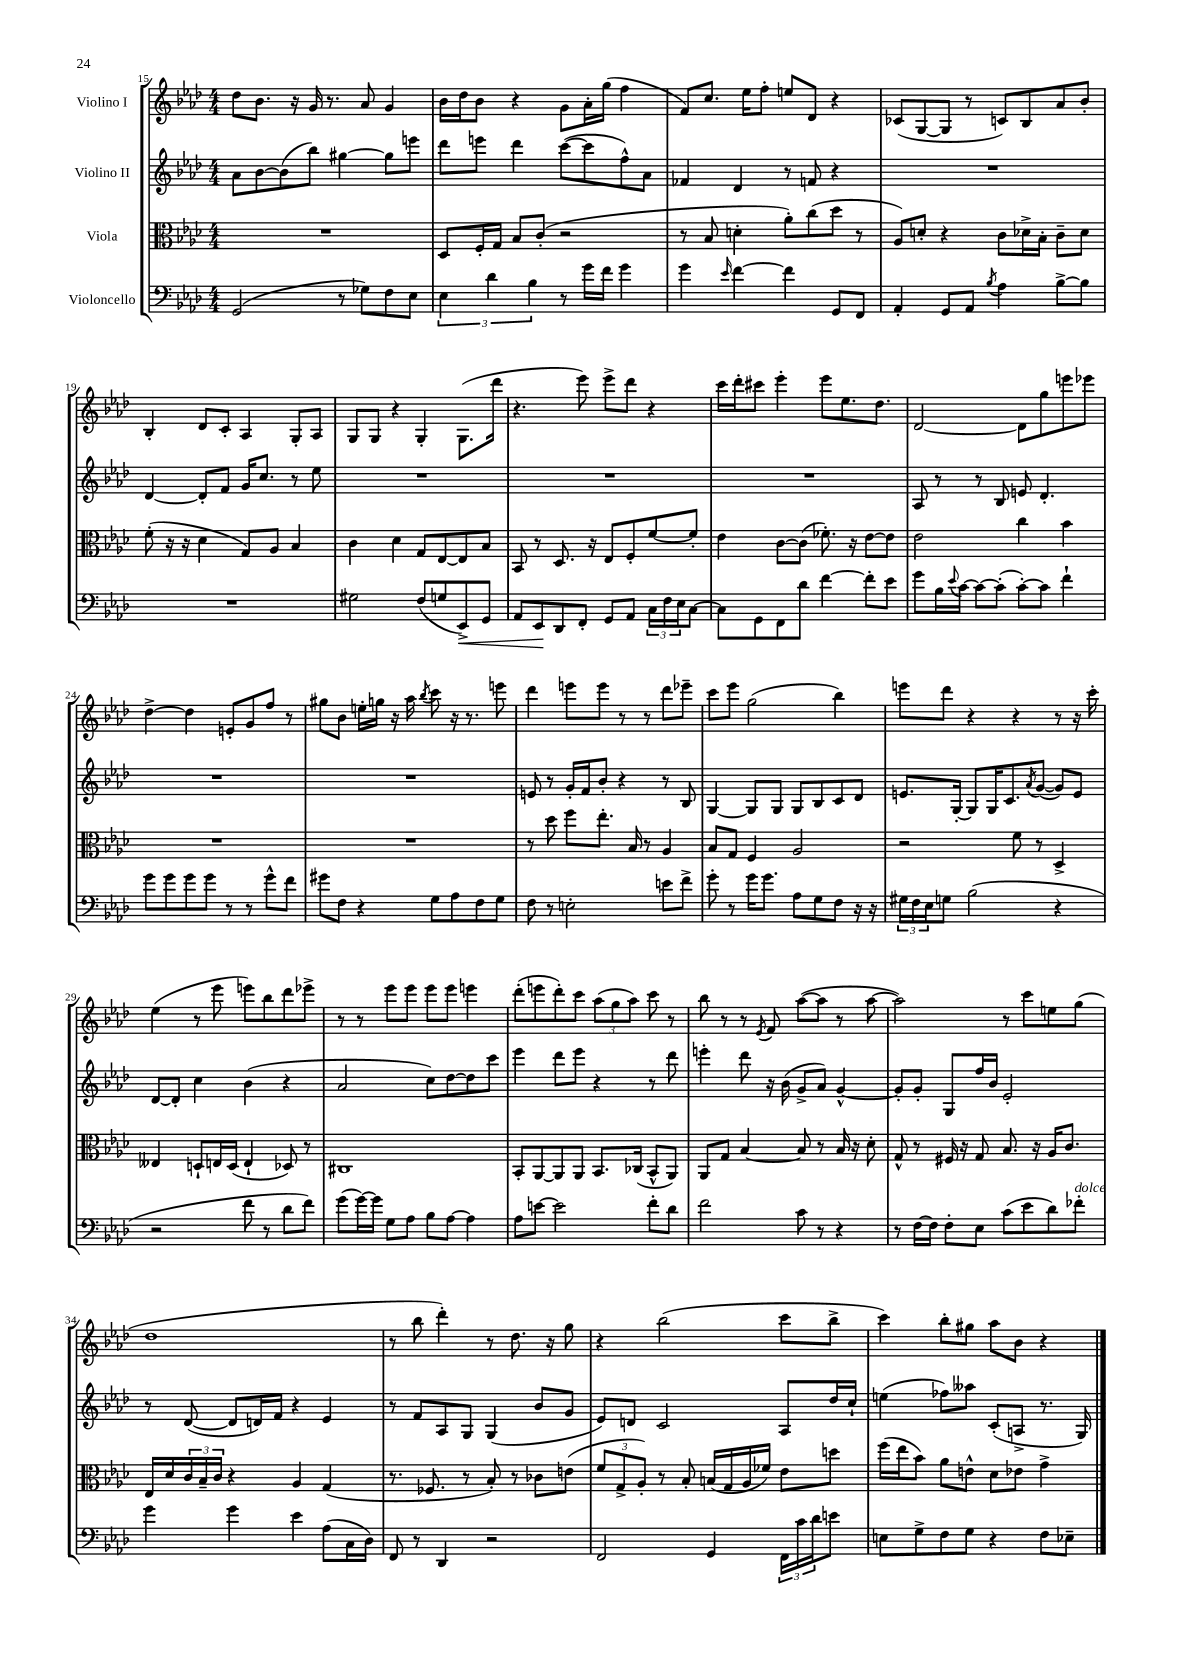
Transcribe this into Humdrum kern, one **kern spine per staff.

**kern	**kern	**kern	**kern
*staff4	*staff3	*staff2	*staff1
*clefF4	*clefC3	*clefG2	*clefG2
*k[b-e-a-d-]	*k[b-e-a-d-]	*k[b-e-a-d-]	*k[b-e-a-d-]
*M4/4	*M4/4	*M4/4	*M4/4
(2GG	1r	8a-	8dd-
.	.	[8b-	8.b-
.	.	(8b-]	.
.	.	.	16r
.	.	8bb-)	16g
.	.	.	8.r
8r	.	[4gg#	.
8G-)	.	.	8a-
8F	.	8gg#]	4g
8E-	.	8eee	.
=	=	=	=
6E-	8D-	8ddd-	16b-
.	.	.	16dd-
.	16F'	8eee	8b-
6d-	.	.	.
.	16G	.	.
.	8B-	4ddd-	4r
6B-	.	.	.
.	(8c'	.	.
8r	2r	([8ccc	8g
16g	.	8ccc]	16a-'
16f	.	.	(16gg
4g	.	8ff^^)	4ff
.	.	8a-	.
=	=	=	=
4g	8r	4f-	8f)
.	8B-	.	8.cc
16qqe-	.	.	.
[4f	4d'	4d-	.
.	.	.	16ee-
.	.	.	8ff'
4f]	8a-')	8r	8ee
.	(8cc	8f	8d-
8GG	8dd-	4r	4r
8FF	8r	.	.
=	=	=	=
4AA-'	8A-)	1r	(8c-
.	8d'	.	[8G
8GG	4r	.	8G]
8AA-	.	.	8r
8qB-	.	.	.
4A-	8c	.	8c)
.	16d-^	.	8B-
.	16B-'	.	.
[8B-^	8c~	.	8a-
8B-]	8d-	.	8b-'
=	=	=	=
1r	(8f'	[4d-	4B-'
.	16r	.	.
.	16r	.	.
.	4d-	8d-']	8d-
.	.	8f	8c'
.	8G)	16g	4A-
.	.	8.cc	.
.	8A-	.	.
.	4B-	8r	8G'
.	.	8ee-	8A-
=	=	=	=
2G#	4c	1r	8G
.	.	.	8G
.	4d-	.	4r
(8F	8G	.	4G'
8G	[8E-	.	.
8EE-^)	8E-]	.	(8.G
8GG	8B-	.	.
.	.	.	16ddd-
=	=	=	=
8AA-	8BB-	1r	4.r
8EE-	8r	.	.
8DD-	8.D-	.	.
8FF'	.	.	8eee-)
.	16r	.	.
8GG	8E-	.	8eee-^
8AA-	8F'	.	8ddd-
24C	[8f	.	4r
24F	.	.	.
24E-	.	.	.
[8C	8f']	.	.
=	=	=	=
8C]	4e-	1r	16ccc
.	.	.	16ddd-'
8GG	.	.	8ccc#
8FF	[8c	.	4eee-'
8d-	(8c]	.	.
[4f	8.f-')	.	8eee-
.	.	.	8.ee-
.	16r	.	.
8f']	[8e-	.	.
.	.	.	8.dd-
8e-	8e-]	.	.
=	=	=	=
8g	2e-	8A-	[2d-
16B-	.	8r	.
8qqe-	.	.	.
[16c	.	.	.
8c_	.	8r	.
(8c']	.	8B-	.
[8c')	4cc	8e	8d-]
8c]	.	4.d-'	8gg
4f`	4b-	.	8eee
.	.	.	8eee-
=	=	=	=
8g	1r	1r	[4dd-^
8g	.	.	.
8g	.	.	4dd-]
8g	.	.	.
8r	.	.	8e'
8r	.	.	8g
8g^^	.	.	8ff
8f	.	.	8r
=	=	=	=
8g#	1r	1r	8gg#
8F	.	.	8b-
4r	.	.	16ee'
.	.	.	16gg
.	.	.	16r
.	.	.	16aa-
.	.	.	8qbb-
8G	.	.	8ccc
8A-	.	.	16r
.	.	.	8.r
8F	.	.	.
8G	.	.	8eee
=	=	=	=
8F	8r	8e	4ddd-
8r	8dd-	8r	.
2E'	8ff	16g'	8eee
.	.	16f	.
.	8.ee-'	8b-'	8eee
.	.	4r	8r
.	16B-	.	.
.	8r	.	8r
8e	4A-	8r	8ddd-
8f^	.	8B-	8eee-~
=	=	=	=
8g'	8B-	[4G	8ccc
8r	8G	.	8eee-
16g	4F	8G]	(2gg
8.g	.	.	.
.	.	8G	.
8A-	2A-	8G	.
8G	.	8B-	.
8F	.	8c	4bb-)
16r	.	8d-	.
16r	.	.	.
=	=	=	=
24G#	2r	8.e	8eee
24F	.	.	.
24E-	.	.	.
8G	.	.	8ddd-
.	.	[16G'	.
(2B-	.	8G]	4r
.	.	16G	.
.	.	8.c	.
.	8f	.	4r
.	.	8qa-	.
.	8r	([8g	.
4r	4D-^	8g])	8r
.	.	8e	16r
.	.	.	16ccc'
=	=	=	=
2r	4E--	[8d-	(4ee-
.	.	8d-']	.
.	8D`	4cc	8r
.	16E	.	8eee-
.	(16D	.	.
8f	4E`	(4b-	8eee)
8r	.	.	8bb-
8d-	8D-)	4r	8ddd-
8f)	8r	.	8eee-^
=	=	=	=
(8g	1C#	2a-	8r
[16g)	.	.	8r
16g]	.	.	.
8G	.	.	8eee-
8A-	.	.	8eee-
8B-	.	8cc)	8eee-
[8A-	.	[8dd-	8eee-
4A-]	.	8dd-]	4eee
.	.	8ccc	.
=	=	=	=
8A-	8BB-'	4eee-	(8ddd-'
[8e	[8AA-	.	8eee
2e]	8AA-]	8ddd-	8ddd-')
.	8AA-	8eee-	8ccc
.	8.BB-	4r	(12aa-
.	.	.	12gg
.	.	.	12aa-)
.	(16C-	.	.
8f'	8BB-^^	8r	8ccc
8d-	8AA-)	8ddd-	8r
=	=	=	=
2f	8AA-	4eee'	8bb-
.	8G	.	8r
.	[4B-	8ddd-	8r
.	.	.	8qe-
.	.	16r	8f
.	.	(16b-	.
8c	8B-]	8g^	([8aa-
8r	8r	8a-)	8aa-]
4r	16B-	[4g^^	8r
.	16r	.	.
.	8d-'	.	[8aa-
=	=	=	=
8r	8G^^	8g']	2aa-])
[16F	8r	8g'	.
16F]	.	.	.
8F'	16F#	8G	.
.	16r	.	.
8E-	8G	16ff	.
.	.	16b-	.
(8c	8.B-	2e-'	8r
8e-	.	.	8ccc
.	16r	.	.
8d-)	16A-	.	8ee
.	8.c	.	.
8f-'	.	.	(8gg
=	=	=	=
4g	16E-	8r	1dd-
.	16d-	.	.
.	24c	([8d-	.
.	24B-~	.	.
.	24c	.	.
4g	4r	8d-]	.
.	.	16d)	.
.	.	16f	.
4e-	4A-	4r	.
(8A-	(4G	4e-	.
16C	.	.	.
16D-)	.	.	.
=	=	=	=
8FF	8.r	8r	8r
8r	.	8f	8bb-
.	8.F-	.	.
4DD-	.	8A-	4ddd-')
.	8r	8G	.
2r	8B-')	(4G	8r
.	8r	.	8.dd-
.	8c-	8b-	.
.	.	.	16r
.	(8e	8g	8gg
=	=	=	=
2FF	12f	8e-)	4r
.	12G^	.	.
.	.	8d	.
.	12A-')	.	.
.	8r	2c	(2bb-
.	8B-'	.	.
4GG	(16B	.	.
.	16G	.	.
.	16A-	.	.
.	16f-)	.	.
24FF	8e-	8A-	8ccc
24c	.	.	.
24d-	.	.	.
8e	8dd	16dd-	8bb-^
.	.	16cc`	.
=	=	=	=
8E	(16ff	(4ee	4ccc)
.	16ee-	.	.
8G^	8b-)	.	.
8F	8a-	8ff-)	8bb-'
8G	8e^^	8aa--	8gg#
4r	8d-	(8c'	8aa-
.	8e-	8A^	8b-
8F	4g^	8.r	4r
8E-~	.	.	.
.	.	16G)	.
==	==	==	==
*-	*-	*-	*-
